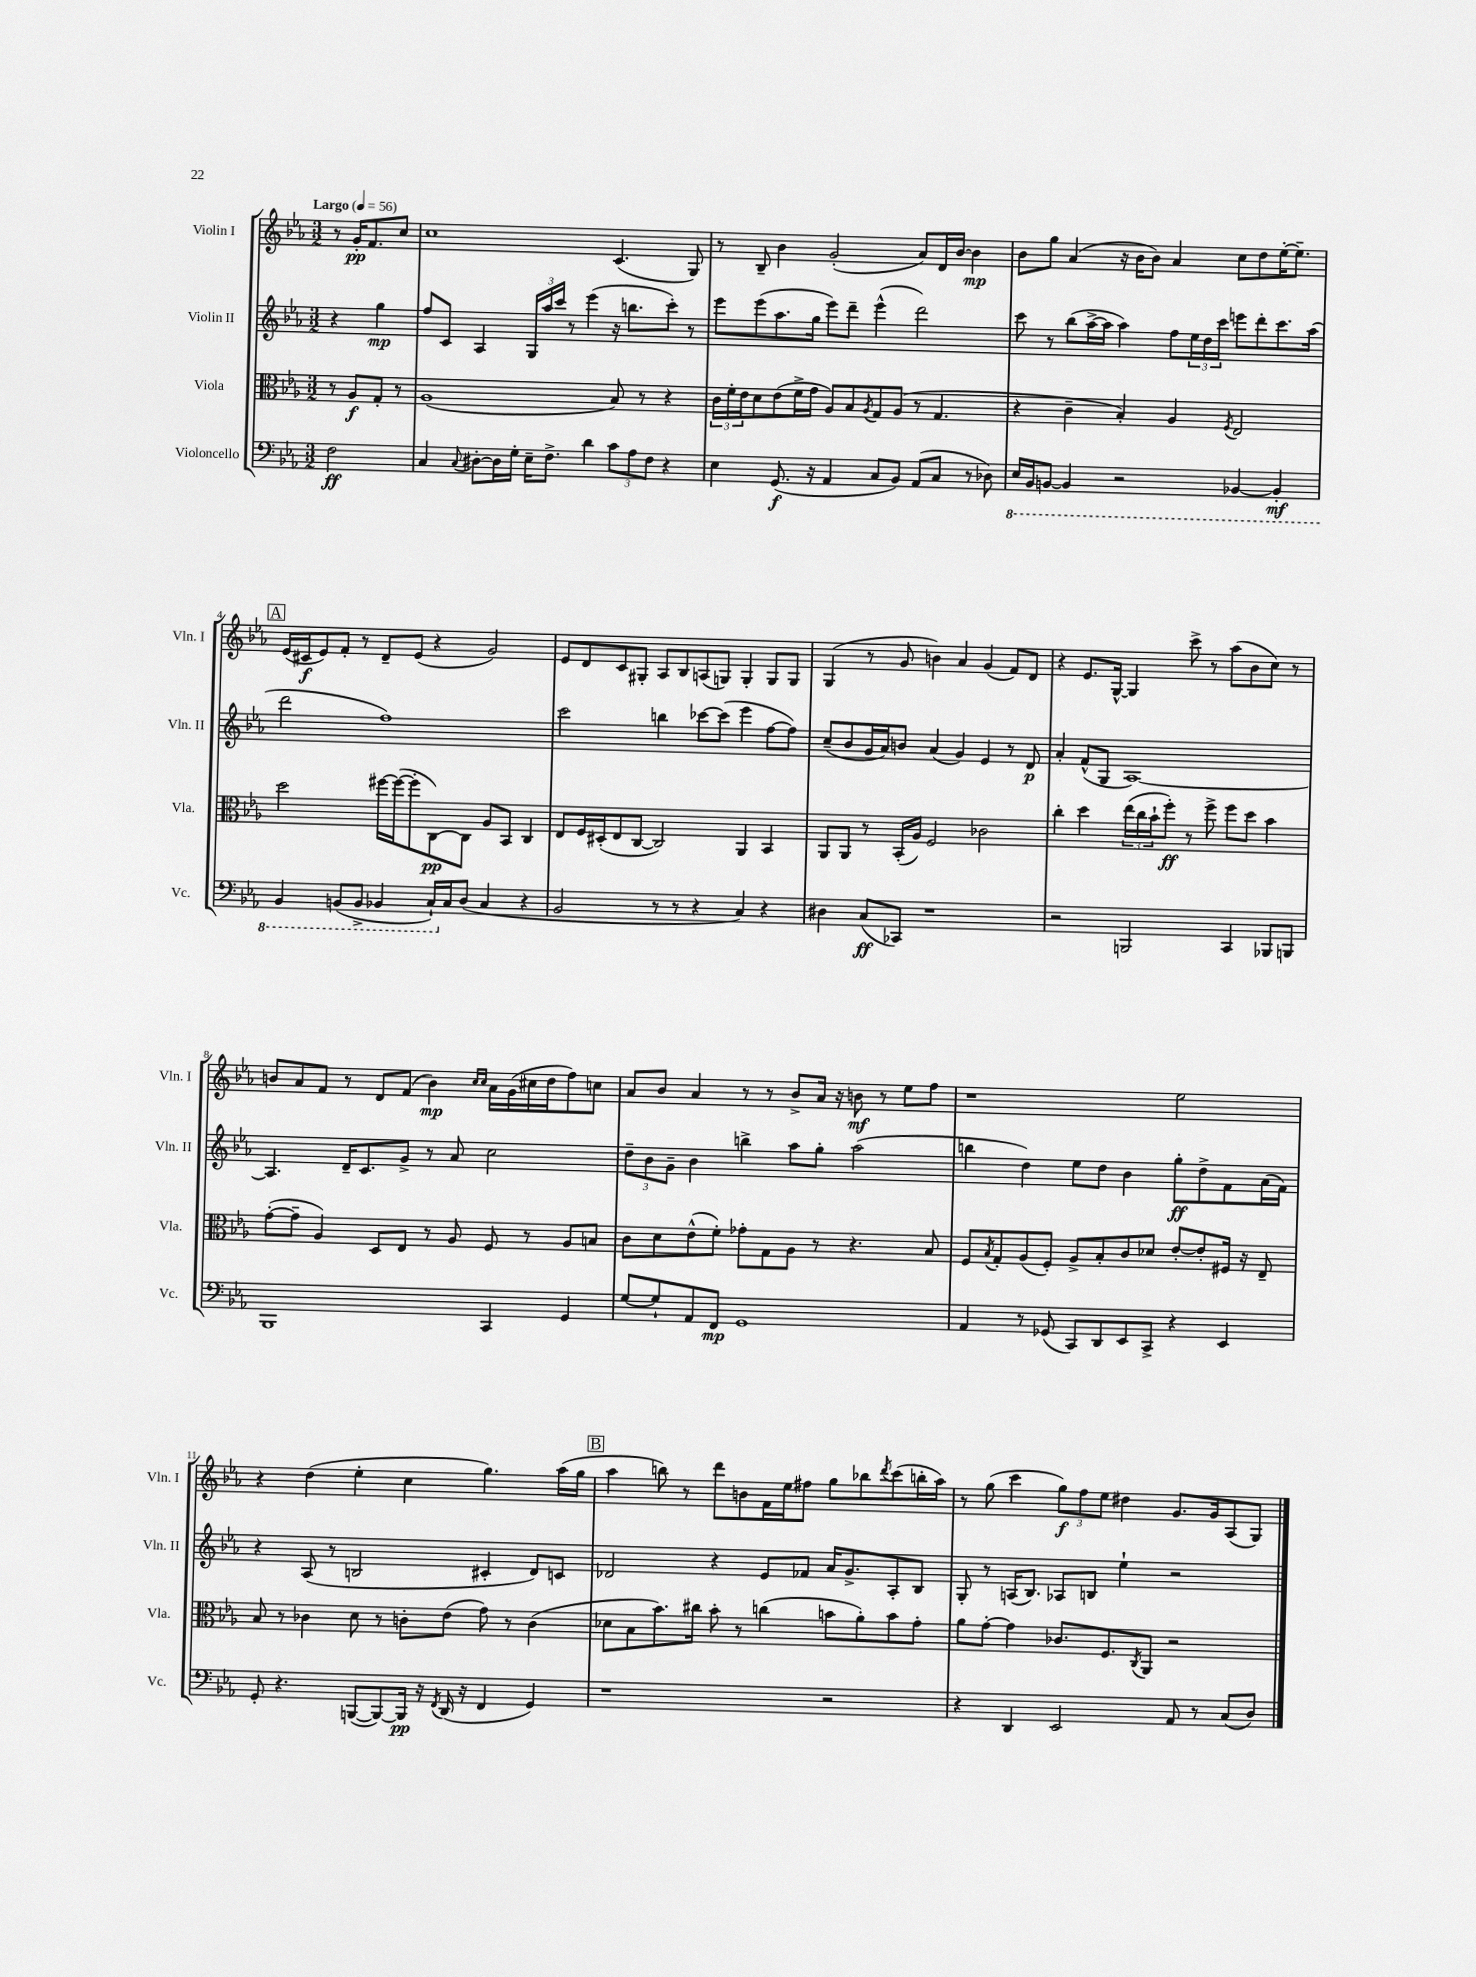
<<
\new StaffGroup <<
\new Staff = "s0" \with { instrumentName = "Violin I" shortInstrumentName = "Vln. I" } {
    \clef treble \key ees \major \numericTimeSignature \time 3/2 \partial 2 \tempo "Largo" 4 = 56
    r8 g'16-.\pp f'8. c''8 |
    c''1 c'4.( g8) |
    r8 bes8-- bes'4 g'2-.( aes'8) d'16 bes'16~ bes'4\mp |
    bes'8 g''8 aes'4( r16 bes'16 bes'8) aes'4 c''8 d''8 ees''16~-. ees''8.-- |
    \mark \markup { \box "A" } ees'16( cis'16\f ees'8) f'8-. r8 d'8-- ees'8( r4 g'2) |
    ees'8 d'8 c'8 gis8-. aes8 bes8 a8( g8) g4-. g8 g8 |
    g4( r8 g'8 b'4) aes'4 g'4( f'8) d'8 |
    r4 ees'8. g16~-^ g4 c'''8-> r8 aes''8( bes'8 c''8) r8 |
    b'8 aes'8 f'8 r8 d'8 f'8( b'4\mp) \grace { c''16 c''16 } aes'16 g'16( cis''16 d''16 f''8) c''8 |
    aes'8 bes'8 aes'4 r8 r8 bes'8-> aes'16 r16 b'8\mf r8 ees''8 f''8 |
    r1 ees''2 |
    r4 d''4( ees''4-. c''4 g''4.) aes''16( g''16 |
    \mark \markup { \box "B" } aes''4 b''8) r8 d'''8 b'8 f'16 ees''16 fis''8 g''8 bes''8 \acciaccatura { d'''8 } c'''8( b''16-. aes''16) |
    r8 g''8( c'''4 \tuplet 3/2 { g''8\f) f''8 ees''8 } dis''4 g'8. g'16 aes8( g8) \bar "|." |
}
\new Staff = "s1" \with { instrumentName = "Violin II" shortInstrumentName = "Vln. II" } {
    \clef treble \key ees \major \numericTimeSignature \time 3/2 \partial 2
    r4 g''4\mp |
    f''8 c'8 aes4 \tuplet 3/2 { g16 aes''16 c'''16 } r8 ees'''4( r16 b''8. c'''8-.) r8 |
    ees'''8 ees'''8( aes''8. g''16 ees'''8) d'''8-- ees'''4-^( d'''2) |
    c'''8 r8 bes''8( aes''16~-> aes''16 aes''4) f''8 \tuplet 3/2 { ees''16 d''16 c'''16 } e'''8 d'''8-. c'''8. aes''16( |
    \mark \markup { \box "A" } d'''2 f''1) |
    c'''2 b''4 ces'''8~ ces'''8( ees'''4 f''8~ f''8) |
    c''8--( bes'8 g'16 aes'16) b'8 aes'4( g'4) ees'4 r8 d'8\p |
    aes'4-. f'8-^( g8 aes1~) |
    aes4. d'16-- c'8. g'8-> r8 aes'8 c''2 |
    \tuplet 3/2 { d''8-- bes'8 g'8-- } bes'4 b''4-> aes''8 g''8-. aes''2( |
    b''4 d''4) ees''8 d''8 bes'4 g''8-.\ff d''8-> f'8 aes'16( f'16) |
    r4 aes8( r8 b2 cis'4-. d'8) c'8 |
    \mark \markup { \box "B" } des'2 r4 ees'8 fes'8 aes'16 g'8.-> aes8-. bes8 |
    g8-. r8 a16( bes8.) aes8 b8 ees''4-! r2 \bar "|." |
}
\new Staff = "s2" \with { instrumentName = "Viola" shortInstrumentName = "Vla." } {
    \clef alto \key ees \major \numericTimeSignature \time 3/2 \partial 2
    r8 aes8\f g8-. r8 |
    aes1( bes8) r8 r4 |
    \tuplet 3/2 { c'16 f'16-. ees'16 } d'8 ees'8( f'16-> g'16 aes8) bes8 \acciaccatura { aes8 } g8 aes8( r8 g4. |
    r4 c'4-- bes4-.) aes4 \acciaccatura { f8 } ees2 |
    \mark \markup { \box "A" } d''2 fis''16~ fis''16~( fis''8-. c8~\pp) c8 aes8 bes,8 c4 |
    ees8 f16 dis16-.( ees8 c8~ c2) aes,4 bes,4 |
    aes,8 aes,8 r8 bes,16-.( aes16) f2 ces'2 |
    c''4-. d''4 \tuplet 3/2 { ees''16( c''16 bes'16-! } f''8-.\ff) r8 f''8-> f''8 d''8 bes'4 |
    g'8~-.( g'8-- aes4) d8 ees8 r8 aes8 f8 r8 aes8 b8 |
    c'8 d'8 ees'8-^( f'8-.) ges'8-. g8 aes8 r8 r4. bes8 |
    f8 \acciaccatura { bes8 } g8-. aes8( f8-.) aes8-> bes8-. c'8 des'8 ees'8~-. ees'8-. fis16 r16 ees8-- |
    bes8 r8 ces'4 d'8 r8 c'8-. ees'8( g'8) r8 c'4( |
    \mark \markup { \box "B" } des'8 bes8 bes'8.) cis''16 bes'8-. r8 c''4( b'8 aes'8-.) b'8 g'8-. |
    aes'8 g'8~-. g'4 ces'8. f8. \acciaccatura { c8 } aes,8 r2 \bar "|." |
}
\new Staff = "s3" \with { instrumentName = "Violoncello" shortInstrumentName = "Vc." } {
    \clef bass \key ees \major \numericTimeSignature \time 3/2 \partial 2
    f2\ff |
    c4 \appoggiatura { c8 } dis8~-. dis16 g16-. ees16-- f8.-> d'4 \tuplet 3/2 { c'8 aes8 f8 } r4 |
    ees4 g,8.\f( r16 aes,4 c8 bes,8) aes,8( c8 r8 des8) |
    \ottava #-1 ees,16 bes,,16 b,,8~ b,,4 r2 bes,,4~ bes,,4-.\mf |
    \mark \markup { \box "A" } bes,,4 b,,8( b,,8-> bes,,4 c,16-!) \ottava #0 c16 d8( c4 r4 |
    bes,2 r8 r8 r4 c4) r4 |
    dis4 c8\ff( ces,8) r1 |
    r2 b,,2 c,4 bes,,8 b,,8 |
    bes,,1 c,4 g,4 |
    g8~ g8-! aes,8 f,8\mp g,1 |
    aes,4 r8 ges,8( c,8) d,8 ees,8 c,8-> r4 ees,4 |
    g,8-. r4. b,,8~( b,,8~) b,,16\pp r16 \acciaccatura { f,8 } d,16( r16 f,4 g,4) |
    \mark \markup { \box "B" } r1 r2 |
    r4 d,4 ees,2 aes,8 r8 c8( d8) \bar "|." |
}
>>
>>
